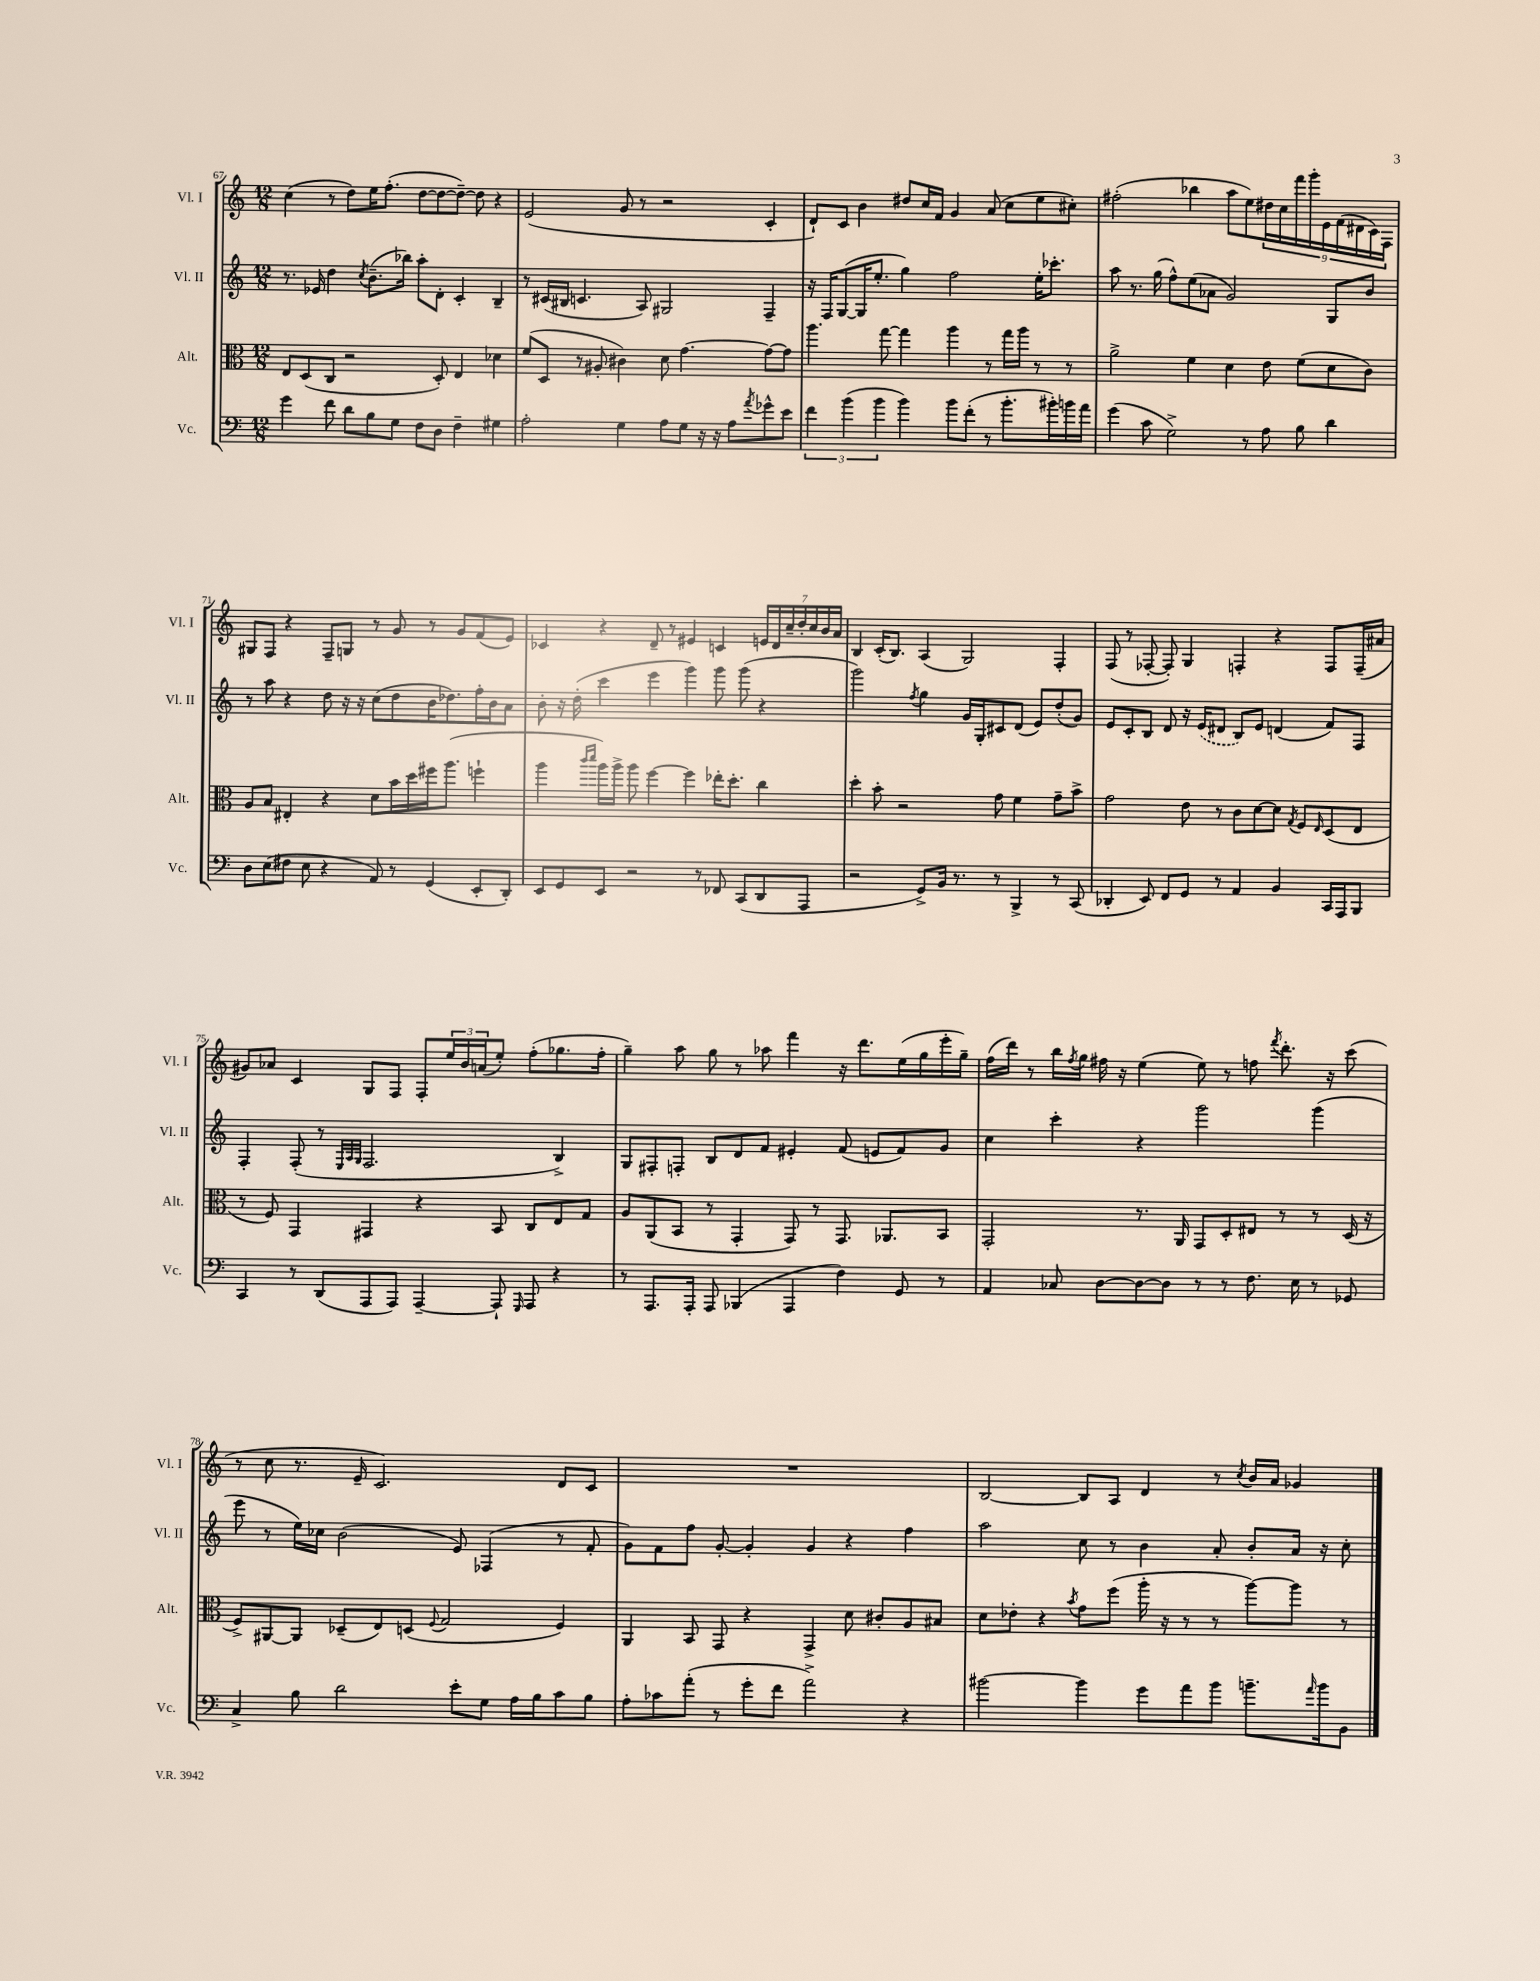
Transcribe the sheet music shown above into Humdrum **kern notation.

**kern	**kern	**kern	**kern
*part4	*part3	*part2	*part1
*staff4	*staff3	*staff2	*staff1
*I"Vc.	*I"Alt.	*I"Vl. II	*I"Vl. I
*I'Vc.	*I'Alt.	*I'Vl. II	*I'Vl. I
*clefF4	*clefC3	*clefG2	*clefG2
*k[]	*k[]	*k[]	*k[]
*M12/8	*M12/8	*M12/8	*M12/8
=67	=67	=67	=67
4g\	8E/L	8.r	(4cc\
.	(8D/	.	.
.	.	16e-X/	.
8f\	8C/J	4dd\	8r
8d\L	2r	.	8dd\L)
.	.	8qcc/	.
8B\	.	(8.b~\L	16ee\K
.	.	.	(8.ff'\J
8G\J	.	.	.
.	.	16bb-X\Jk)	.
8F\L	.	8aa'\L	[8dd\L
8D\J	8D'/)	8d'\J	8dd\_
4F~\	4E/	4c'/	8dd~\J_)
.	.	.	8dd\]
4G#X\	4d-X\	4B~/	4r
=68	=68	=68	=68
2A'\	(8f/L	8r	(2e/
.	8D/J	(16c#X/LL	.
.	.	16B#X/JJ	.
.	8r	4.cn/	.
.	8A#X'/	.	.
4G\	4c#X\)	.	8g/
.	.	8A/)	8r
8A\L	8d\	2G#X/	2r
8G\J	[4.g\	.	.
16r	.	.	.
16r	.	.	.
8A\L	.	.	.
8qa/	.	.	.
8g-X^^\	8g\L_	4F~/	4c'/
8e\J	8g\J]	.	.
=69	=69	=69	=69
6f\	4.aa\	16r	8d`/L)
.	.	16F/KL	.
.	.	([8G/	8c/J
(6b\	.	.	.
.	.	16G/K]	4b\
.	.	8.ee'/J	.
6b\	.	.	.
.	[8gg\	.	.
4b\)	4gg\]	4gg\)	8dd#X/L
.	.	.	16cc/L
.	.	.	16f/JJ
8b\L	4aa\	2ff\	4g/
(8f'\J	.	.	.
8r	8r	.	(8a/
8.b'\L	16gg\LL	.	8cc\L
.	16aa\JJ	.	.
.	8r	16ee'\KL	8ee\
16b#X'\L)	.	8.ccc-X'\J	.
16bn\	8r	.	8cc#X'\J)
16a\JJ	.	.	.
=70	=70	=70	=70
(4g\	2a^\	8aa\	(2ff#X'\
.	.	8.r	.
8c\	.	.	.
.	.	(16gg\	.
2G^\)	.	8ff^^\L)	.
.	4f\	(8ee\	4bb-X\
.	.	8a-X\J	.
.	4d\	2g/)	8aa\L
8r	.	.	8ee\)
8A\	8e\	.	18dd#X\L
.	.	.	18cc\
.	.	.	18fff\
8B\	(8f\L	.	.
.	.	.	18ggg'\
.	.	.	18e\
4d\	8d\	8G/L	.
.	.	.	(18f\
.	.	.	18d#X\
.	8c\J)	8b/J	.
.	.	.	18c\)
.	.	.	18F\JJ
!!LO:LB:g=z
=71	=71	=71	=71
8D\L	8A/L	8r	8G#X/L
(8E\	8B/J	8aa\	8F/J
8F#X\J	4E#X'/	4r	4r
8E\	.	.	.
4r	4r	8dd\	8F~/L
.	.	16r	8Gn/J
.	.	16r	.
8AA/)	8d\L	(8cc\L	8r
8r	16b\L	8dd\	8g/
.	16dd\	.	.
(4GG/	16ff#X\J	16b\K	8r
.	(8.aa\J	8.dd-X\)	.
.	.	.	8g/L
8EE'/L	4ffn`\	16ff'\L	(8f/
.	.	16b\J	.
8DD'/J)	.	8a\J	8e/J)
=72	=72	=72	=72
8EE/L	4aa\	8b'\	4c-X/
8GG/	.	16r	.
.	.	(16dd'\	.
.	16qqccc/LL	.	.
.	16qqddd/JJ	.	.
8EE/J	16aa\LL)	4ccc\	4r
.	16aa^\JJ	.	.
2r	8aa\	.	.
.	[4ff\	4eee\	8d~/
.	.	.	8r
.	4ff\]	4ggg\)	4e#X/
8r	.	.	.
8FF-X/	16ee-X'\KL	8ggg\	4cn/
.	8.dd'\J	.	.
(8CC/L	.	(8ggg\	.
8DD/	4cc\	4r	28en/LL
.	.	.	28d/
.	.	.	28cc~/
.	.	.	28dd'/
8AAA/J	.	.	.
.	.	.	28cc/
.	.	.	28b/
.	.	.	28a/JJ
=73	=73	=73	=73
2r	4dd'\	2ggg\)	4B/
.	8b'\	.	(16c'/KL
.	.	.	8.B/J)
.	2r	.	.
.	.	8qff/	.
8GG^/L)	.	4gg\	(4A/
16BB/Jk	.	.	.
8.r	.	.	.
.	.	16g/LL	2G/)
.	.	16G'/J	.
8r	8g\	8c#X/	.
4BBB^/	4f\	(8d/J	.
.	.	8e/L)	.
8r	8g~\L	(8dd'/	4F'/
(8CC/	8b^\J	8g/J)	.
=74	=74	=74	=74
4DD-X'/	2g\	8e/L	(8F/
.	.	8c'/	8r
8EE/)	.	8B/J	[8F-X'/
8FF/L	.	8d/	8F-'/])
8GG/J	8e\	16r	4G/
.	.	(16e/KL	.
8r	8r	8d#X/J	.
4AA/	8c\L	8B/L)	4Fn'/
.	[8d\	8e/J	.
4BB/	8d\J]	(4dn/	4r
.	8qG/	.	.
.	8F/L	.	.
.	16qqE/	.	.
16CC/LL	(8D/	8f/L)	8F/L
16AAA/J	.	.	.
8BBB/J	8E/J	8F/J	(16F~/L
.	.	.	16a#X/JJ
!!LO:LB:g=z
=75	=75	=75	=75
4CC/	8r	4F'/	8g#X/L)
.	8F/)	.	8a-X/J
8r	4GG/	(8F'/	4c/
(8DD/L	.	8r	.
.	.	32qqE/LLL	.
.	.	32qqA/	.
.	.	32qqG/JJJ	.
8AAA/	4GG#X/	2.F/	8G/L
8AAA/J)	.	.	8F/J
[4AAA~/	4r	.	8F'/L
.	.	.	24ee/L
.	.	.	24b/
.	.	.	(24an/J
8AAA`/]	8BB/	.	8ee'/J)
16qqGGG/	.	.	.
8AAA/	8C/L	.	(8ff'\L
4r	8E/	4B^/)	8.gg-X\
.	8G/J	.	.
.	.	.	16ff'\Jk
=76	=76	=76	=76
8r	8A/L	8G/L	4gg~\)
8.AAA/L	(8AA/	8F#X'/	.
.	8BB/J	8Fn'/J	8aa\
16AAA'/Jk	.	.	.
8AAA/	8r	8B/L	8gg\
(4BBB-X/	4GG'/	8d/	8r
.	.	8f/J	8aa-X\
4AAA/	8GG/)	4e#X'/	4fff\
.	8r	.	.
4F\)	8.GG/	(8f/	16r
.	.	.	8.ddd\L
.	.	8en/L	.
.	8.AA-X/L	.	.
8GG/	.	8f/)	(16ee\L
.	.	.	16gg\
8r	8BB/J	8g/J	16eee'\
.	.	.	16gg~\JJ)
=77	=77	=77	=77
4AA/	2GG'/	4cc\	(16ff\LL
.	.	.	16ddd\JJ)
.	.	.	8r
8C-X/	.	4ccc'\	16bb\LL
.	.	.	8qff/
.	.	.	16gg\JJ
[8D\L	.	.	16ff#X\
.	.	.	16r
8D\_	8.r	4r	(4ee\
8D\J]	.	.	.
.	16AA/	.	.
8r	8GG/L	2ggg\	8ee\)
8r	8D'/	.	8r
8.F\	8E#X/J	.	8ffn\
.	.	.	8qfff/
.	8r	.	8.ddd'\
16E\	.	.	.
8r	8r	(4ggg\	.
.	.	.	16r
8GG-X/	(16D/	.	(8ccc\
.	16r	.	.
!!LO:LB:g=z
=78	=78	=78	=78
4C^/	8F^/L)	8eee\	8r
.	[8AA#X/	8r	8cc\
8B\	8AA#/J]	16ee\LL)	8.r
.	.	16cc-X\JJ	.
2d\	(8D-X~/L	(2b\	.
.	.	.	16e~/
.	8E/)	.	2.c/)
.	(8Dn/J	.	.
.	8qqF/	.	.
.	2G/	.	.
8e'\L	.	8e/)	.
8G\J	.	(4F-X/	.
16A\LL	.	.	.
16B\J	.	.	.
8c\	4F/)	8r	8d/L
8B\J	.	8f'/	8c/J
=79	=79	=79	=79
8A'\L	4AA/	8g\L)	1.r
8c-X\	.	8f\	.
(8a'\J	8BB/	8ff\J	.
8r	8GG/	[8g'/	.
8g'\L	4r	4g'/]	.
8f\J	.	.	.
2a^\)	4GG^/	4g/	.
.	8d\	4r	.
.	8c#X'/L	.	.
4r	8A/	4ff\	.
.	8B#X/J	.	.
=80	=80	=80	=80
[2b#X\	8d\L	2aa\	[2B/
.	8e-X'\J	.	.
.	4r	.	.
.	8qb/	.	.
4b#\]	8g\L	8cc\	8B/L]
.	(8ff\J	8r	8A/J
8g\L	16aa'\	4b\	4d/
.	16r	.	.
8a\	8r	.	.
8b#\J	8r	8a'/	8r
.	.	.	8qcc/
8.bn~\L	[8aa\L)	8b'/L	16b/LL
.	.	.	16a/JJ
.	8aa\J]	16a/Jk	4g-X/
16qqa/	.	.	.
16b\k	.	16r	.
8BB\J	8r	8cc'\	.
==	==	==	==
*-	*-	*-	*-
